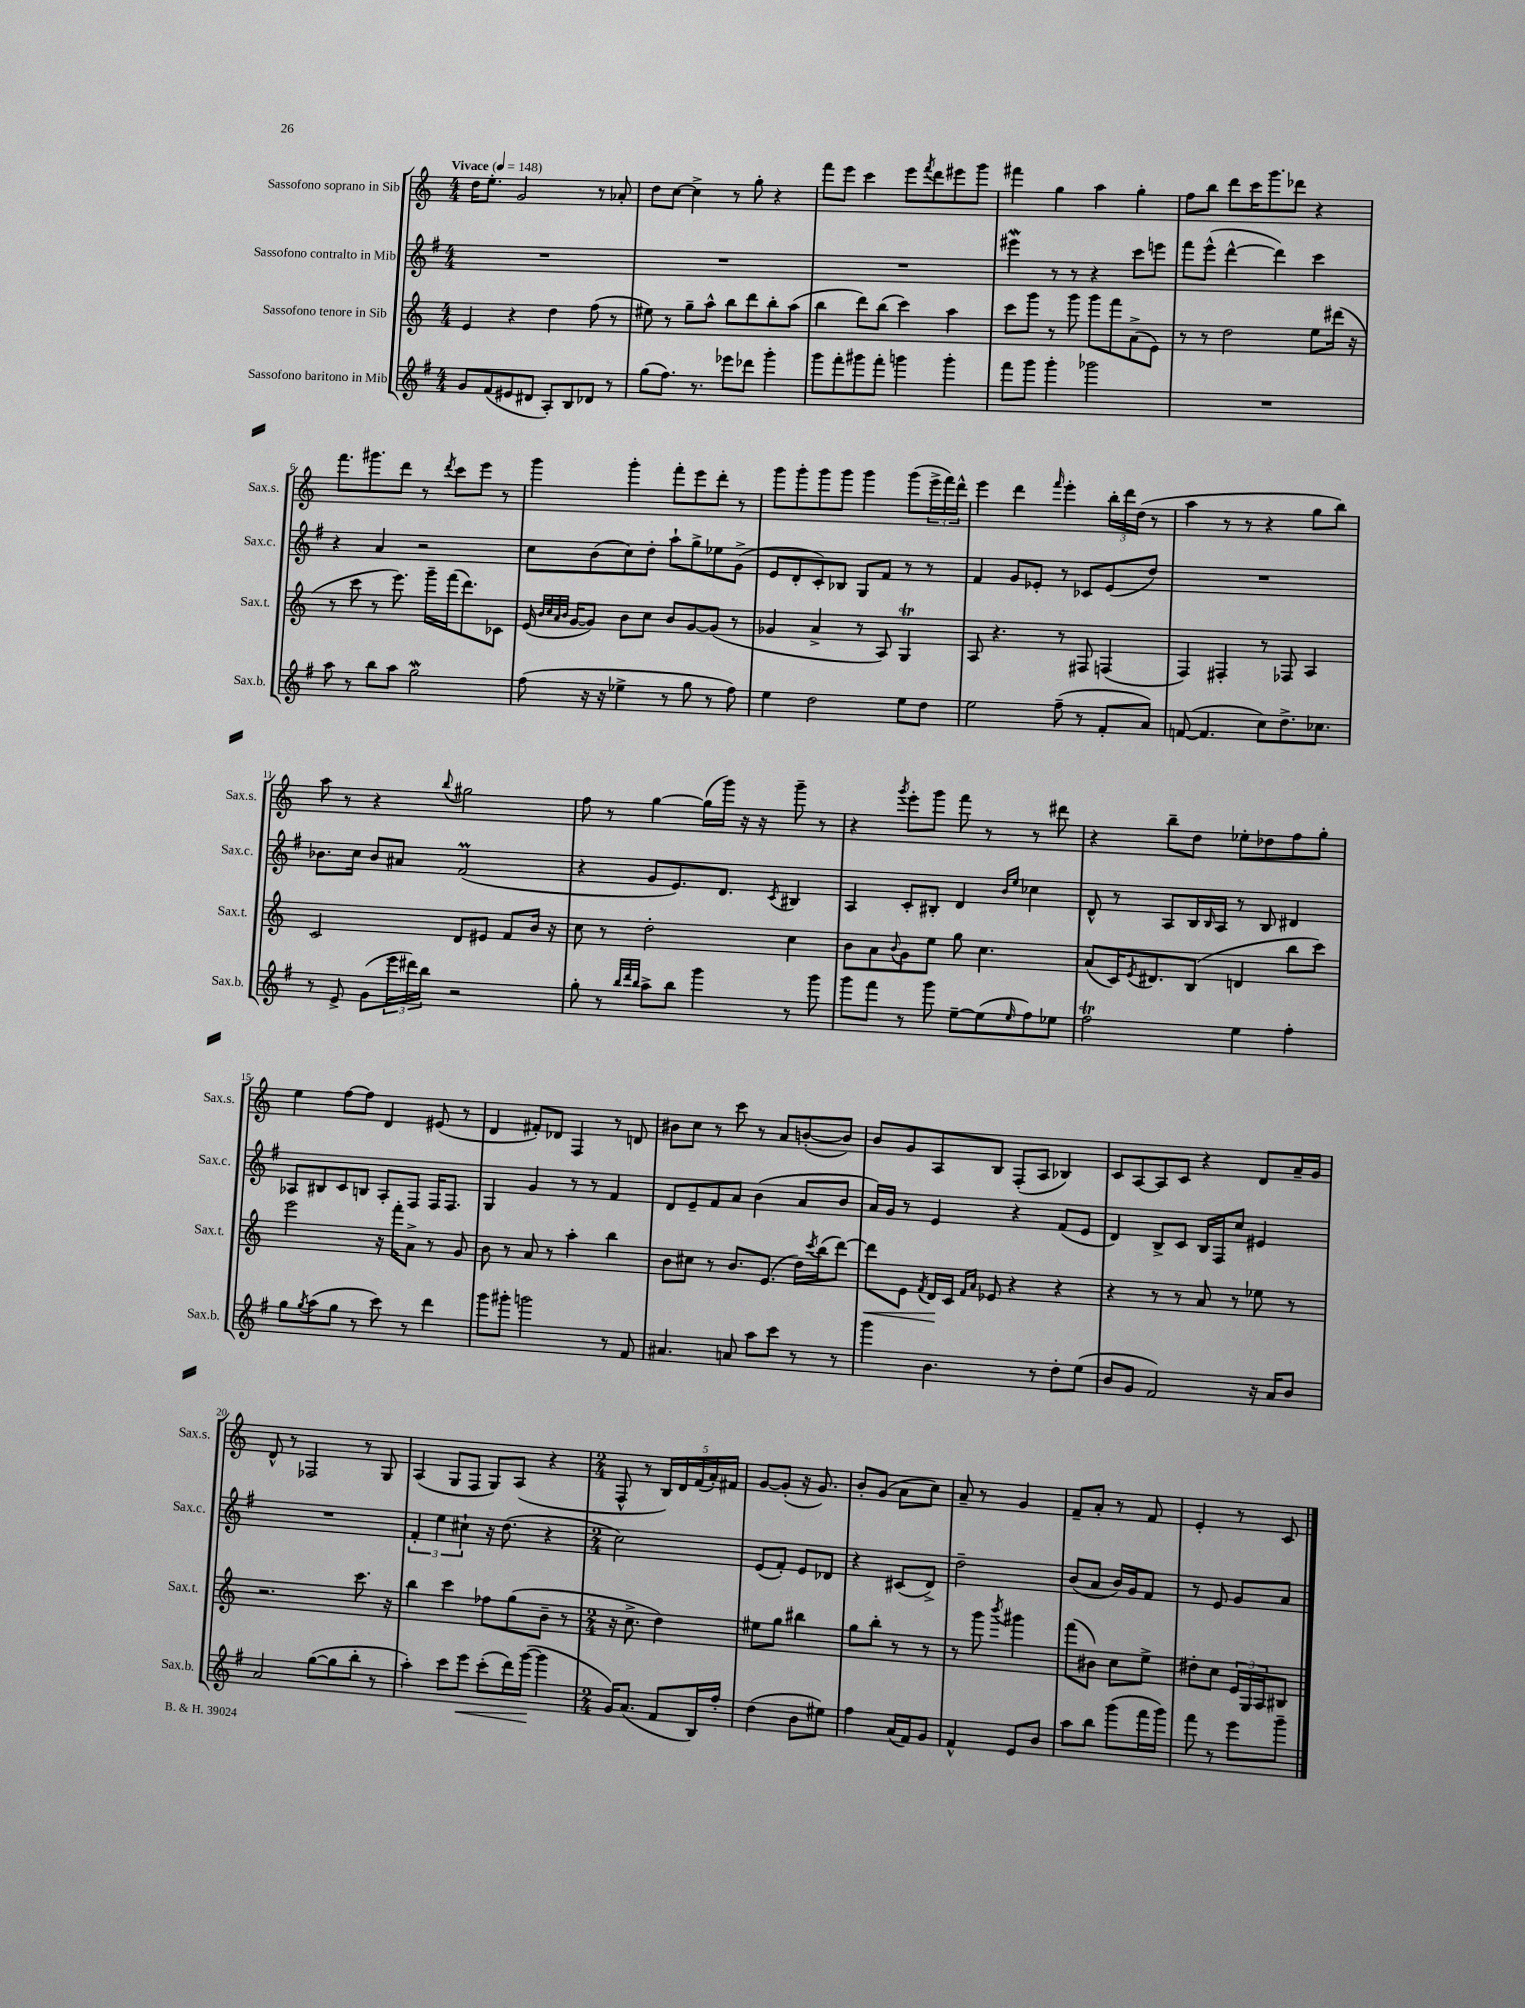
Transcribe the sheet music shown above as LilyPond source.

<<
\new StaffGroup <<
\new Staff = "s0" \with { instrumentName = "Sassofono soprano in Sib" shortInstrumentName = "Sax.s." } {
    \clef treble \key c \major \numericTimeSignature \time 4/4 \tempo "Vivace" 4 = 148
    d''16 e''8.-. g'2 r8 aes'8-. |
    d''8 c''8~ c''4-> r8 g''8-. r4 |
    f'''8 e'''8 c'''4 e'''8 \acciaccatura { f'''8 } d'''8 eis'''8 g'''8 |
    fis'''4 g''4 a''4 g''4-. |
    f''8 b''8 d'''8 c'''16 g'''8. des'''8 r4 |
    f'''8. gis'''8. d'''8 r8 \acciaccatura { d'''8 } c'''8 e'''8 r8 |
    g'''4 g'''4-. f'''8-. e'''8 d'''8-. r8 |
    g'''8 g'''8-. g'''8 g'''8 g'''4 g'''8( \tuplet 3/2 { e'''16-> f'''16) d'''16-^ } |
    e'''4 d'''4 \grace { f'''16 } e'''4-. \tuplet 3/2 { b''16-. d'''16 d''16( } r8 |
    a''4 r8 r8 r4 g''8 b''8) |
    a''8 r8 r4 \appoggiatura { b''8 } gis''2 |
    f''8 r8 g''4~ g''16( g'''16) r16 r16 g'''8-- r8 |
    r4 \acciaccatura { g'''8 } e'''8-. g'''8 f'''8 r8 r8 dis'''8 |
    r4 b''8-- d''8 ees''8-. des''8 f''8 g''8-. |
    e''4 f''8~ f''8 d'4 eis'8( r8 |
    d'4 fis'8-.) des'8 f4 r8 d'8 |
    bis'8 c''8 r8 c'''8 r8 a'8 b'8~-.( b'8) |
    b'8 g'8 a8 b8 f8-.( a8 bes4) |
    c'8 a8~ a8 c'8 r4 d'8 a'16-- g'16 |
    d'8-^ r8 fes2 r8 g8 |
    a4( g8 f8 g8) a8( r4 |
    \numericTimeSignature \time 2/4 f8-^ r8 \tuplet 5/4 { b16) d'16 f'16( a'16-.) fis'16 } |
    g'8~ g'8-.( r16 g'8.) |
    b'8-. g'8( a'8 c''8) |
    a'8-- r8 g'4 |
    f'8-- a'8-. r8 f'8 |
    e'4-. r8 c'8 \bar "|." |
}
\new Staff = "s1" \with { instrumentName = "Sassofono contralto in Mib" shortInstrumentName = "Sax.c." } {
    \clef treble \key g \major \numericTimeSignature \time 4/4
    R1 |
    R1 |
    R1 |
    eis'''4\mordent r8 r8 r4 c'''8 e'''8 |
    fis'''8 e'''8-^( d'''4~-^ d'''4) c'''4 |
    r4 a'4 r2 |
    c''8 b'8( c''8) d''8-. a''8-! g''8-> ees''8 g'8->( |
    e'8 d'8-. c'8-.) bes8 g8 fis'8 r8 r8 |
    fis'4 g'8 ees'8-. r8 ces'8 ees'8( d''8) |
    R1 |
    bes'8. c''16 bes'8 ais'8 fis'2\prall( |
    r4 g'8 e'8.) d'8. \acciaccatura { c'8 } bis4 |
    a4 c'8-. bis8-. d'4 \grace { b'16 e''16 } ces''4 |
    d'8-^ r8 a8 b16 \grace { b16 } a16 r8 b8 dis'4 |
    aes8 bis8 c'8 b8 aes8-. fis8 fis16 fis8. |
    g4 g'4 r8 r8 fis'4 |
    d'8 e'8-- fis'8 a'8 b'4( a'8 b'8 |
    a'16) g'16 r8 e'4 r4 fis'8( e'8 |
    d'4) b8-> c'8 b16 fis16 c''8 eis'4 |
    R1 |
    \tuplet 3/2 { fis'4-. e''4 cis''4-! } r16 d''8.( r4 |
    \numericTimeSignature \time 2/4 c''2) |
    e'8( fis'8-.) e'8 des'8 |
    r4 cis'8( d'8->) |
    d''2-- |
    b'8( a'8 b'16) g'16 fis'8 |
    r8 e'8 g'8 a'8 \bar "|." |
}
\new Staff = "s2" \with { instrumentName = "Sassofono tenore in Sib" shortInstrumentName = "Sax.t." } {
    \clef treble \key c \major \numericTimeSignature \time 4/4
    e'4 r4 d''4 f''8( r8 |
    eis''8) r8 g''8-- a''8-^ b''8 d'''8 b''8-. a''8( |
    b''4 d'''8) b''8( c'''4) a''4 |
    c'''8 g'''8 r8 g'''8 g'''8 f'''8 a'8->( e'8) |
    r8 r8 d''2 e''8 dis'''16( r16 |
    r8 c'''8 r8 e'''8.) g'''16-- f'''16( d'''8.) ces'8 |
    e'16( \grace { b'32 c''32 a'32 b'32 } g'16~ g'8) b'8 c''8 b'8 g'8~ g'8( r8 |
    ges'4 a'4-> r8 a8) g4\trill |
    a8 r4. r8 fis8 f4( |
    f4) fis4-. r8 fes8 a4 |
    c'2 d'8 eis'8 f'8 b'16 r16 |
    c''8 r8 d''2-. c''4 |
    b'8 a'8 \appoggiatura { b'8 } g'8 e''8 g''8 c''4. |
    a'8( c'16) \acciaccatura { e'8 } dis'8. b8( d'4 b''8 c'''8) |
    e'''2 r16 f'''16-. a'8-> r8 g'8 |
    b'8 r8 a'8 r8 a''4-. b''4 |
    b'8 cis''8 r8 b'8. e'8.( d''16) \acciaccatura { c'''8 } b''16( d'''8~) |
    d'''8\< e'8 \acciaccatura { f'8 } d'16\! c'16 \grace { f'16 a'16 } ees'8 r4 r4 |
    r4 r8 r8 a'8 r8 ees''8 r8 |
    r2. c'''8. r16 |
    b''4 c'''4 fes''8 g''8( b'8-- r8 |
    \numericTimeSignature \time 2/4 r16 c''8.-> d''4) |
    eis''8 g''8 bis''4 |
    g''8 b''8-. r8 r8 |
    r8 g'''8 \acciaccatura { b'''8 } gis'''4 |
    f'''8( bis'8) c''8 e''8-> |
    dis''8-. c''8 \tuplet 3/2 { e'16 g16 a16 } bis8 \bar "|." |
}
\new Staff = "s3" \with { instrumentName = "Sassofono baritono in Mib" shortInstrumentName = "Sax.b." } {
    \clef treble \key g \major \numericTimeSignature \time 4/4
    g'8 fis'8( eis'8 dis'8 a8-.) b8 des'8 r8 |
    g''8( fis''8.) r8. ees'''8 des'''8 g'''4-. |
    g'''8 fis'''8-. gis'''8 fis'''8-. g'''4 g'''4-. |
    fis'''8 g'''8 g'''4-. ges'''2 |
    R1 |
    a''8 r8 b''8 a''8 g''2\mordent |
    fis''8( r16 r16 ees''4-> r8 g''8 r8 fis''8) |
    e''4 d''2 e''8 d''8 |
    e''2 fis''8--( r8 fis'8-. a'8) |
    f'8~( f'4. c''8) d''8.-> ces''8. |
    r8 e'8-> g'8( \tuplet 3/2 { e'''16 dis'''16) b''16 } r2 |
    g''8-. r8 \grace { b''32 d'''32 b''32 } a''8-> b''8 g'''4 r8 g'''8 |
    g'''8 fis'''8 r8 g'''8 e''8~-- e''8( \grace { e''16 } fis''8) ees''8 |
    fis''2\trill e''4 fis''4-. |
    g''8 \acciaccatura { g''8 } a''8( g''8 r8 c'''8) r8 d'''4 |
    g'''8 gis'''8-. g'''2 r8 fis'8 |
    ais'4. a'8 a''8 c'''8 r8 r8 |
    g'''4 b'4. r8 d''8-. e''8( |
    b'8 g'8 fis'2) r16 a'16 b'8 |
    a'2 g''8~( g''8 b''8-. r8 |
    a''4-.) c'''8 e'''8\< c'''8-.( d'''16) g'''16~\!( g'''4 |
    \numericTimeSignature \time 2/4 g'16) a'8.( fis'8 b16) fis''16-. |
    d''4( b'8 eis''8) |
    fis''4 a'16( fis'16) g'8 |
    fis'4-^ e'8 b'8 |
    a''8 b''8 g'''8( fis'''16 g'''16) |
    fis'''8 r8 e'''8 g'''8-- \bar "|." |
}
>>
>>
